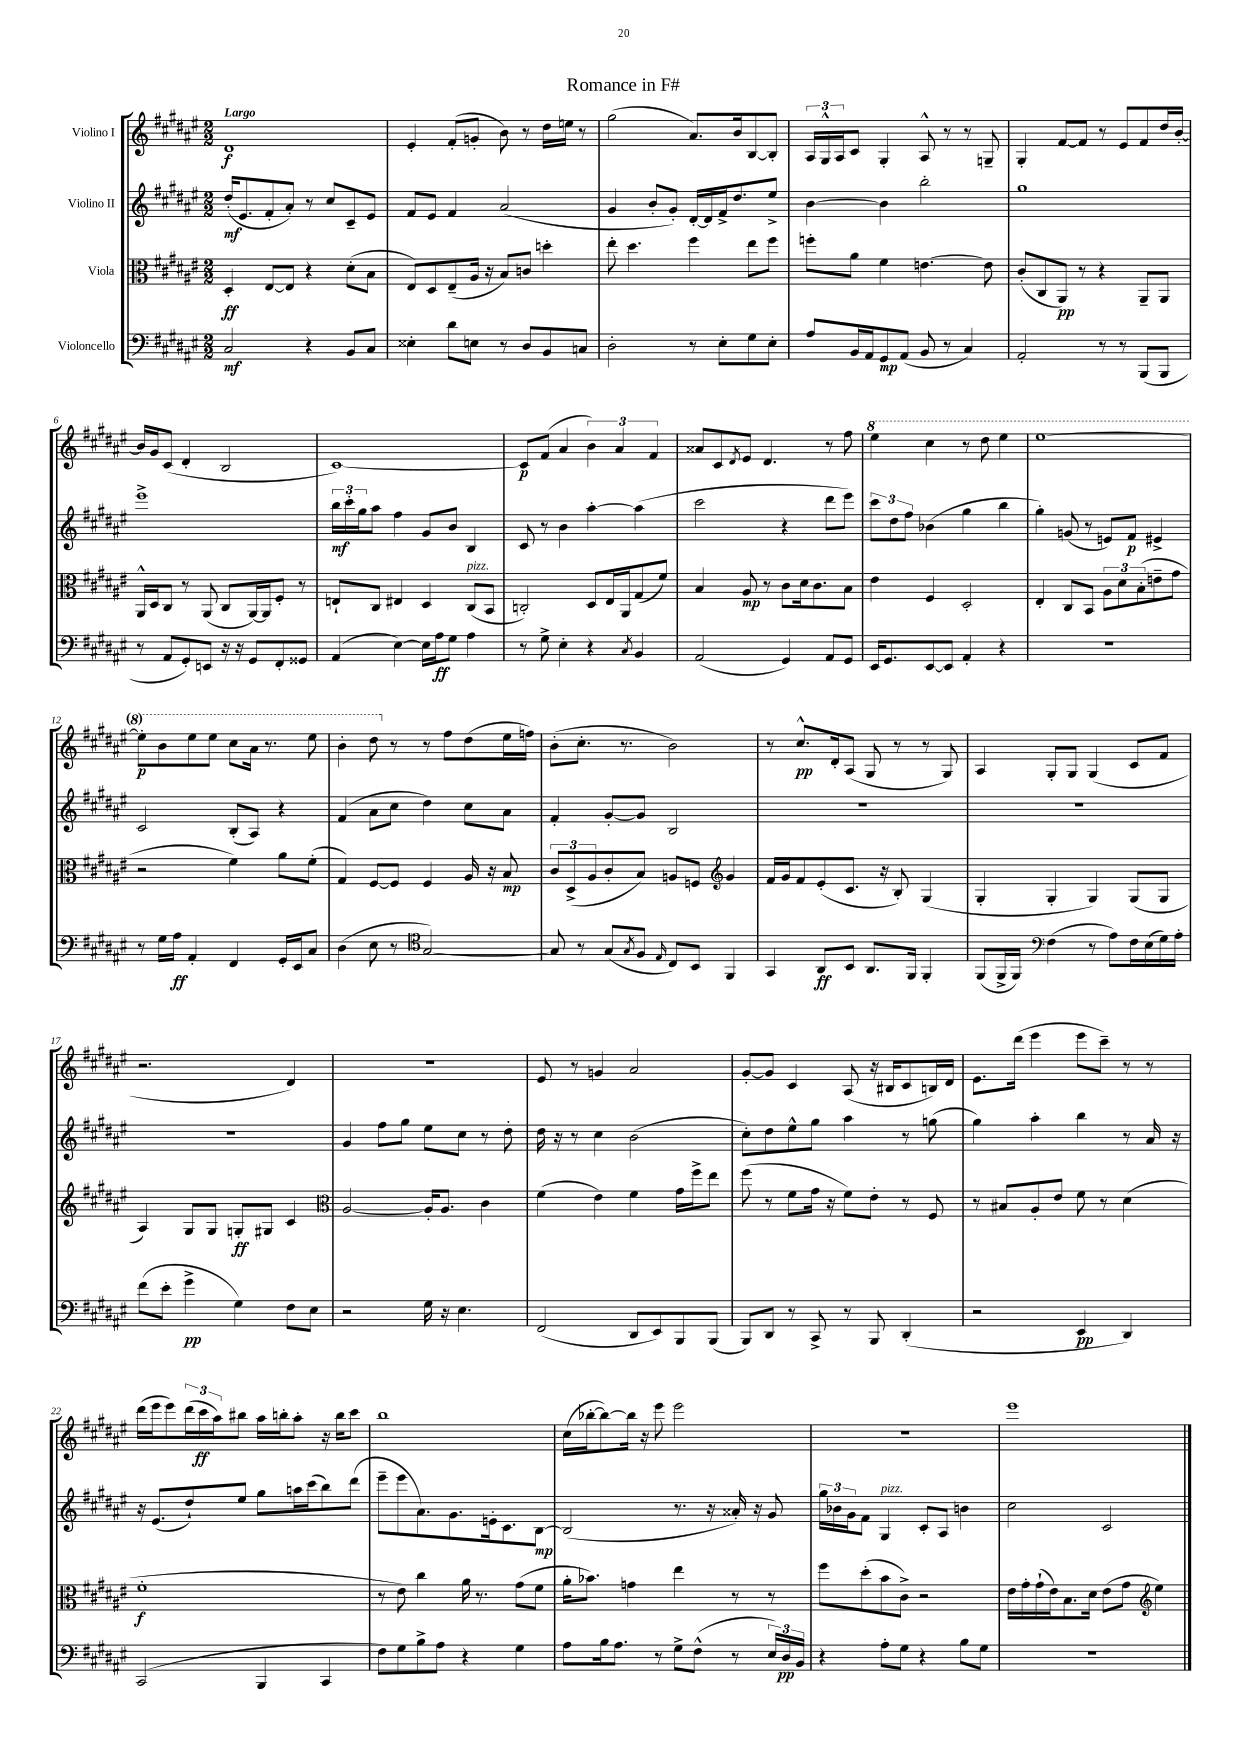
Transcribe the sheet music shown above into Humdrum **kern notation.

**kern	**kern	**kern	**kern
*staff4	*staff3	*staff2	*staff1
*clefF4	*clefC3	*clefG2	*clefG2
*k[f#c#g#d#a#e#]	*k[f#c#g#d#a#e#]	*k[f#c#g#d#a#e#]	*k[f#c#g#d#a#e#]
*M2/2	*M2/2	*M2/2	*M2/2
2C#	4D#'	(16dd#'	1d#
.	.	8.e#	.
.	[8E#	8f#'	.
.	8E#]	8a#')	.
4r	4r	8r	.
.	.	8cc#	.
8BB	(8d#'	8c#~	.
8C#	8B	8e#	.
=	=	=	=
4E##'	8E#)	8f#	4e#'
.	8D#	8e#	.
8d#	(8E#~	4f#	(8f#'
8E	16A#	.	8g'
.	16r	.	.
8r	8B)	(2a#	8b)
8D#	8c	.	8r
8BB	4dd'	.	16dd#
.	.	.	16ee
8C	.	.	8r
=	=	=	=
2D#'	8ee#'	4g#	(2gg#
.	4.dd#	.	.
.	.	8b'	.
.	.	8g#')	.
8r	4ff#	[16d#'	8.a#)
.	.	16d#]	.
8E#'	.	16f#^	.
.	.	8.dd#	16b
8G#	8ee#	.	[8B
8E#'	8ff#	8ee#^	8B']
=	=	=	=
8A#	8ff'	[4b	24A#
.	.	.	24G#^^
.	.	.	24A#
16BB	8a#	.	8c#
16AA#	.	.	.
8GG#	4f#	4b]	4G#'
(8AA#	.	.	.
8BB	[4.e	2bb'	8A#^^
8r	.	.	8r
4C#)	.	.	8r
.	8e]	.	8G~
=	=	=	=
2AA#'	(8c#'	1gg#	4G#'
.	8C#	.	.
.	8AA#)	.	[8f#
.	8r	.	8f#]
8r	4r	.	8r
8r	.	.	8e#
(8BBB	8AA#~	.	8f#
8BBB	8AA#	.	16dd#
.	.	.	[16b'
=	=	=	=
8r	16AA#^^	1eee#^	16b]
.	16D#	.	16g#
8AA#	8C#	.	(8c#
8GG#')	8r	.	4d#'
8EE	(8AA#	.	.
16r	8C#	.	2B
16r	.	.	.
8GG#	[16AA#)	.	.
.	16AA#]	.	.
8FF#'	8F#'	.	.
8GG##	8r	.	.
=	=	=	=
(4AA#	8E`	24bb	[1c#)
.	.	24ccc#'	.
.	.	24gg#	.
.	8C#	8aa#	.
[4E#)	4E#	4ff#	.
16E#]	4D#	8g#	.
16A#	.	.	.
8G#	.	8b	.
4A#	(8C#	4B	.
.	8BB	.	.
=	=	=	=
8r	2C')	8c#	8c#]
8G#^	.	8r	(8f#
4E#'	.	4b	4a#
4r	8D#	[4aa#'	6b)
.	16E#	.	.
.	.	.	6a#
.	16AA#	.	.
8qC#	.	.	.
4BB	(8G#	(4aa#]	.
.	.	.	6f#
.	8f#)	.	.
=	=	=	=
(2AA#	4B	2ccc#	8a##
.	.	.	8c#
.	.	.	8qd#
.	8A#	.	8e#
.	8r	.	4.d#
4GG#)	8c#	4r	.
.	16d#	.	.
.	8.c#	.	.
8AA#	.	8ddd#	8r
8GG#	8B	8eee#)	8ff#
=	=	=	=
16EE#	4e#	12ccc#	4eee#
8.GG#	.	.	.
.	.	12dd#	.
.	.	12ff#	.
[8EE#	4F#	(4b-	4ccc#
8EE#]	.	.	.
4AA#'	2D#'	4gg#	8r
.	.	.	8ddd#
4r	.	4bb	4eee#
=	=	=	=
1r	4E#'	4gg#')	[1eee#
.	8C#	(8g	.
.	8BB	8r	.
.	12A#	8e)	.
.	12d#	.	.
.	.	8f#	.
.	(12B'	.	.
.	8e~	4e#^	.
.	8g#	.	.
=	=	=	=
8r	2r	2c#	8eee#']
16G#	.	.	8bb
16A#	.	.	.
4AA#'	.	.	8eee#
.	.	.	8eee#
4FF#	4f#)	(8B'	8ccc#
.	.	8A#)	16aa#
.	.	.	8.r
16GG#'	8a#	4r	.
16EE#	.	.	.
8C#	(8f#'	.	8eee#
=	=	=	=
(4D#	4G#)	(4f#	4bb'
8E#	[8F#	8a#	8ddd#
8r	8F#]	8cc#	8r
*clefC4	*	*	*
[2G#)	4F#	4dd#)	8r
.	.	.	8ff#
.	16A#	8cc#	(8dd#
.	16r	.	.
.	8B	8a#	16ee#
.	.	.	16ff)
=	=	=	=
8G#]	12c#	4f#'	(8b'
.	(12D#^	.	.
8r	.	.	8.cc#'
.	12A#	.	.
(8G#	8c#'	[8g#'	.
.	.	.	8.r
8qG#	.	.	.
8F#	8B)	8g#]	.
16qqE#	.	.	.
8C#)	8A	2B	2b)
8BB	8F	.	.
*	*clefG2	*	*
4FF#	4g#	.	.
=	=	=	=
4GG#	16f#	1r	8r
.	16g#	.	.
.	8f#	.	8.cc#^^
8AA#	(8e#'	.	.
.	.	.	16d#'
8BB	8.c#	.	(8A#
8.AA#	.	.	8G#
.	16r	.	.
.	8B')	.	8r
16FF#	.	.	.
4FF#'	(4G#	.	8r
.	.	.	8G#)
=	=	=	=
(8FF#	4G#'	1r	4A#
16FF#^	.	.	.
16FF#)	.	.	.
*clefF4	*	*	*
(4F#	4G#'	.	8G#'
.	.	.	8G#
8r	4G#)	.	(4G#
8A#)	.	.	.
16F#	(8G#	.	8c#
(16E#	.	.	.
16G#)	8G#	.	8f#
16A#'	.	.	.
=	=	=	=
(8f#	4A#)	1r	2.r
8e#'	.	.	.
4g#^	8G#	.	.
.	8G#	.	.
4G#)	8G'	.	.
.	8G#	.	.
8F#	4c#	.	4d#)
8E#	.	.	.
=	=	=	=
*	*clefC3	*	*
2r	[2A#	4g#	1r
.	.	8ff#	.
.	.	8gg#	.
16G#	16A#']	8ee#	.
16r	8.A#	.	.
4.E#	.	8cc#	.
.	4c#	8r	.
.	.	8dd#'	.
=	=	=	=
(2FF#	(4f#	16dd#	8e#
.	.	16r	.
.	.	8r	8r
.	4e#)	4cc#	4g
8DD#	4f#	(2b	2a#
8EE#)	.	.	.
8BBB	16g#	.	.
.	16ff#^	.	.
(8BBB	8ee#	.	.
=	=	=	=
8BBB)	(8ff#	8cc#')	[8g#'
8DD#	8r	8dd#	8g#]
8r	8f#	8ee#^^	4c#
8CC#^	16g#	8gg#	.
.	16r	.	.
8r	8f#)	4aa#	(8A#
8BBB	8e#'	.	16r
.	.	.	16B#
(4DD#'	8r	8r	8c#
.	8F#	(8gg	16B)
.	.	.	16d#
=	=	=	=
2r	8r	4gg#)	8.e#
.	8B#	.	.
.	.	.	(16ddd#
.	8A#'	4aa#'	4eee#
.	8e#	.	.
4EE#	8f#	4bb	8eee#
.	8r	.	8ccc#~)
4DD#)	(4d#	8r	8r
.	.	16a#	8r
.	.	16r	.
=	=	=	=
(2CC#	1f#'	16r	(16ddd#
.	.	(8.e#	16eee#
.	.	.	8eee#)
.	.	8dd#`)	(24ddd#
.	.	.	24ccc#
.	.	.	24aa#)
.	.	8ee#	8bb#
4BBB	.	8gg#	16aa#
.	.	.	16bb'
.	.	16aa	8aa#'
.	.	(16ccc#	.
4CC#	.	8bb)	16r
.	.	.	16bb
.	.	(8ddd#	8ccc#
=	=	=	=
8F#)	8r	8eee#~	1bb
8G#	8e#)	8eee#	.
8B^	4cc#	8.a#)	.
8A#	.	.	.
.	.	8.g#	.
4r	16a#	.	.
.	8.r	.	.
.	.	16e'	.
.	.	8.c#	.
4G#	(8g#	.	.
.	8f#	[8B	.
=	=	=	=
8A#	16a#'	(2B]	(16cc#
.	8.b-)	.	[16bb-'
16B	.	.	8bb-_)
8.A#	.	.	.
.	4g	.	16bb-]
.	.	.	16r
8r	.	.	8eee#
8G#^	4ee#	8.r	2eee#
(8F#^^	.	.	.
.	.	16r	.
8r	8r	16a##')	.
.	.	16r	.
24E#)	8r	8g#	.
24D#	.	.	.
24BB	.	.	.
=	=	=	=
4r	8ff#	24gg#	1r
.	.	24b-	.
.	.	24g#	.
.	(8dd#'	8f#	.
8A#'	8b	4G#	.
8G#	8c#^)	.	.
4r	2r	8c#'	.
.	.	8A#	.
8B	.	4b	.
8G#	.	.	.
=	=	=	=
1r	16e#	2cc#	1eee#
.	16g#'	.	.
.	(16g#`	.	.
.	16e#)	.	.
.	8.B	.	.
.	16d#	.	.
.	(8e#	2c#	.
.	8g#	.	.
*	*clefG2	*	*
.	4ee#)	.	.
==	==	==	==
*-	*-	*-	*-
